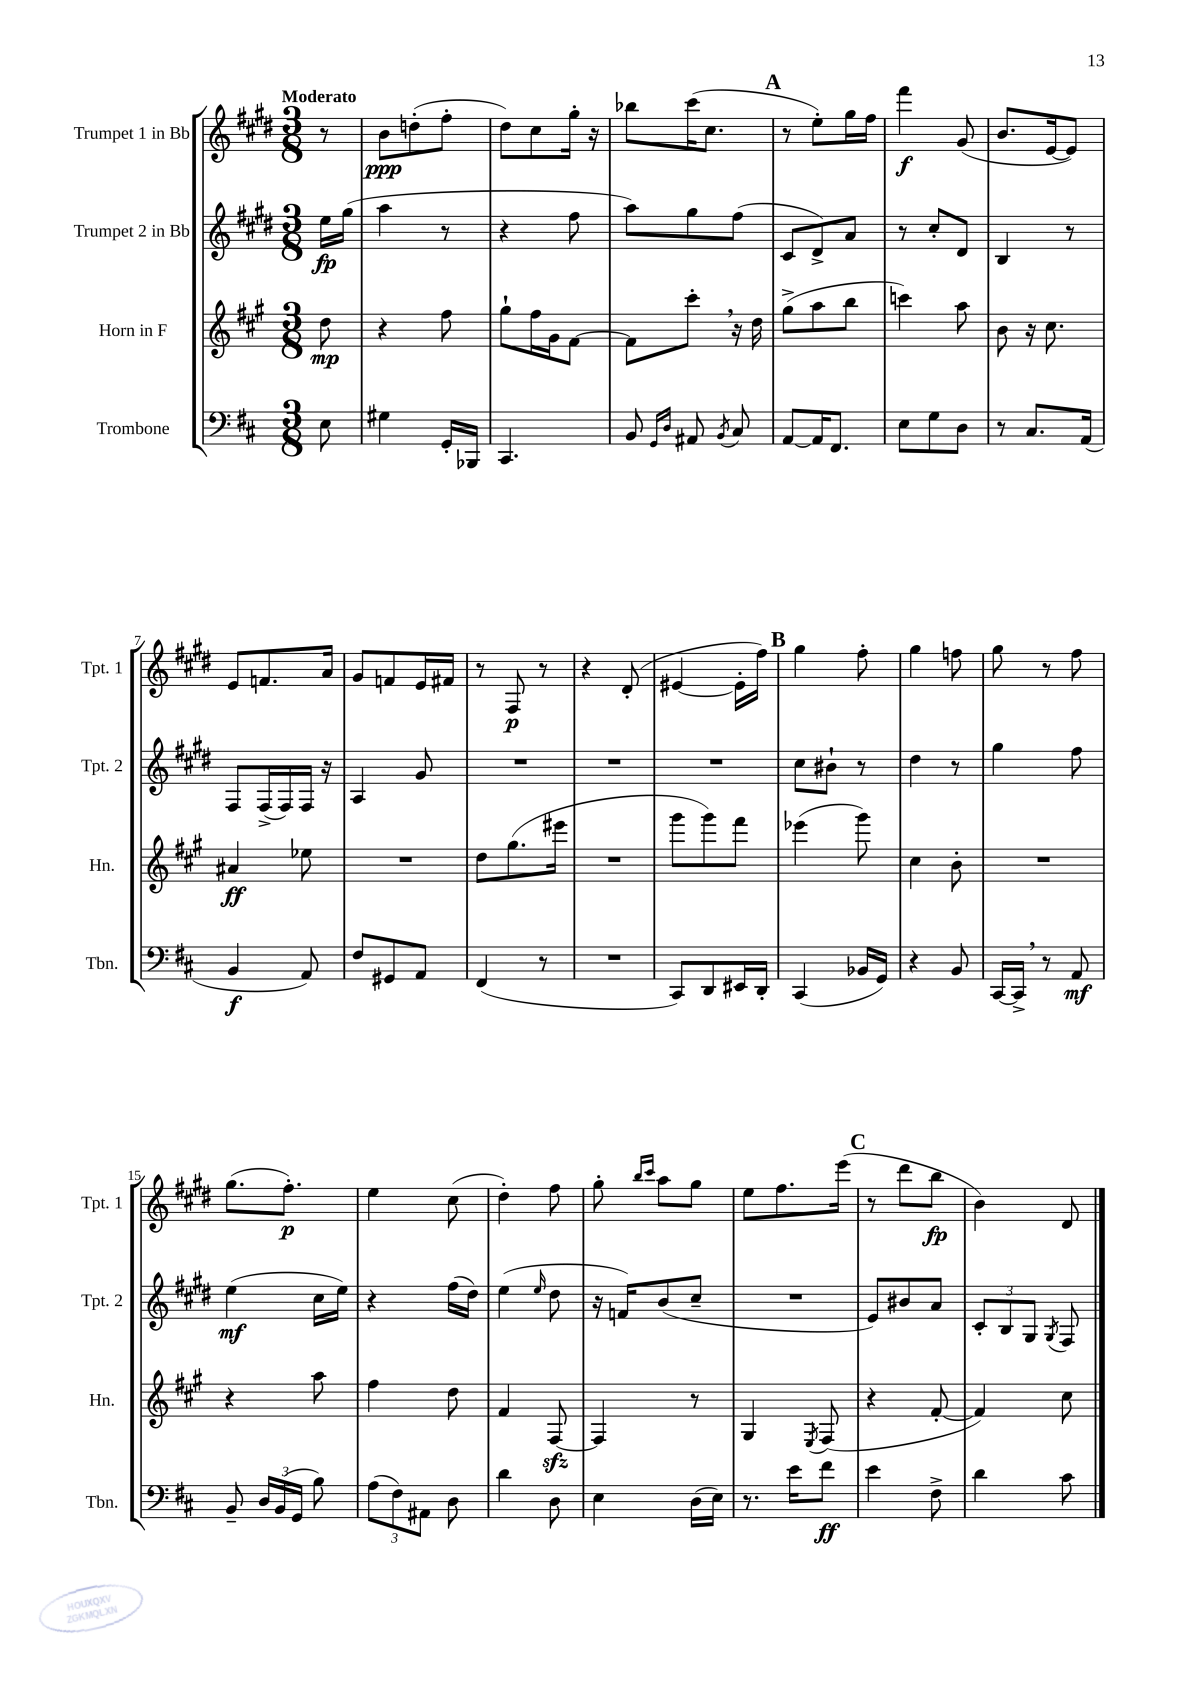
<<
\new StaffGroup <<
\new Staff = "s0" \with { instrumentName = "Trumpet 1 in Bb" shortInstrumentName = "Tpt. 1" } {
    \clef treble \key e \major \numericTimeSignature \time 3/8 \partial 8 \tempo "Moderato"
    \autoBeamOff r8 |
    b'8[\ppp d''8-.( fis''8]-. |
    dis''8[) cis''8 gis''16]-. r16 |
    bes''8[ cis'''16( cis''8.] |
    \mark \markup { \bold "A" } r8 e''8[-.) gis''16 fis''16] |
    fis'''4\f gis'8( |
    b'8.[ e'16~ e'8]) |
    e'8[ f'8. a'16] |
    gis'8[ f'8 e'16 fis'16] |
    r8 fis8\p r8 |
    r4 dis'8-.( |
    eis'4~ eis'16[-. fis''16]) |
    \mark \markup { \bold "B" } gis''4 fis''8-. |
    gis''4 f''8 |
    gis''8 r8 fis''8 |
    gis''8.[( fis''8.]-.\p) |
    e''4 cis''8( |
    dis''4-.) fis''8 |
    gis''8-. \grace { b''16[ cis'''16] } a''8[ gis''8] |
    e''8[ fis''8. e'''16]( |
    \mark \markup { \bold "C" } r8 dis'''8[ b''8]\fp |
    b'4) dis'8 \bar "|." |
}
\new Staff = "s1" \with { instrumentName = "Trumpet 2 in Bb" shortInstrumentName = "Tpt. 2" } {
    \clef treble \key e \major \numericTimeSignature \time 3/8 \partial 8
    \autoBeamOff e''16[\fp gis''16]( |
    a''4 r8 |
    r4 fis''8 |
    a''8[) gis''8 fis''8]( |
    \mark \markup { \bold "A" } cis'8[ dis'8->) a'8] |
    r8 cis''8[-. dis'8] |
    b4 r8 |
    fis8[ fis16->( fis16) fis16] r16 |
    a4 gis'8 |
    R4. |
    R4. |
    R4. |
    \mark \markup { \bold "B" } cis''8[ bis'8]-! r8 |
    dis''4 r8 |
    gis''4 fis''8 |
    e''4\mf( cis''16[ e''16]) |
    r4 fis''16[( dis''16]) |
    e''4( \grace { e''16 } dis''8 |
    r16 f'16[) b'8( cis''8]-- |
    R4. |
    \mark \markup { \bold "C" } e'8[) bis'8 a'8] |
    \tuplet 3/2 { cis'8[-. b8 gis8] } \acciaccatura { gis8 } fis8 \bar "|." |
}
\new Staff = "s2" \with { instrumentName = "Horn in F" shortInstrumentName = "Hn." } {
    \clef treble \key a \major \numericTimeSignature \time 3/8 \partial 8
    \autoBeamOff d''8\mp |
    r4 fis''8 |
    gis''8[-! fis''16 gis'16 fis'8]~ |
    fis'8[ cis'''8]-. \breathe r16 d''16 |
    \mark \markup { \bold "A" } gis''8[->( a''8 b''8] |
    c'''4) a''8 |
    b'8 r16 cis''8. |
    ais'4\ff ees''8 |
    R4. |
    d''8[ gis''8.( eis'''16] |
    R4. |
    gis'''8[ gis'''8) fis'''8] |
    \mark \markup { \bold "B" } ees'''4( gis'''8) |
    cis''4 b'8-. |
    R4. |
    r4 a''8 |
    fis''4 d''8 |
    fis'4 fis8~\sfz |
    fis4 r8 |
    gis4 \acciaccatura { e8 } fis8( |
    \mark \markup { \bold "C" } r4 fis'8~-. |
    fis'4) cis''8 \bar "|." |
}
\new Staff = "s3" \with { instrumentName = "Trombone" shortInstrumentName = "Tbn." } {
    \clef bass \key d \major \numericTimeSignature \time 3/8 \partial 8
    \autoBeamOff e8 |
    gis4 g,16[-. bes,,16] |
    cis,4. |
    b,8 \grace { g,16[ d16] } ais,8 \acciaccatura { b,8 } cis8 |
    \mark \markup { \bold "A" } a,8[~ a,16 fis,8.] |
    e8[ g8 d8] |
    r8 cis8.[ a,16]( |
    b,4\f a,8) |
    fis8[ gis,8 a,8] |
    fis,4( r8 |
    R4. |
    cis,8[) d,8 eis,16 d,16]-. |
    \mark \markup { \bold "B" } cis,4( bes,16[ g,16]) |
    r4 b,8 |
    cis,16[~ cis,16]-> \breathe r8 a,8\mf |
    b,8-- \tuplet 3/2 { d16[ b,16( g,16] } b8) |
    \tuplet 3/2 { a8[( fis8) ais,8] } d8 |
    d'4 d8 |
    e4 d16[( e16]) |
    r8. e'16[ fis'8]\ff |
    \mark \markup { \bold "C" } e'4 fis8-> |
    d'4 cis'8 \bar "|." |
}
>>
>>
